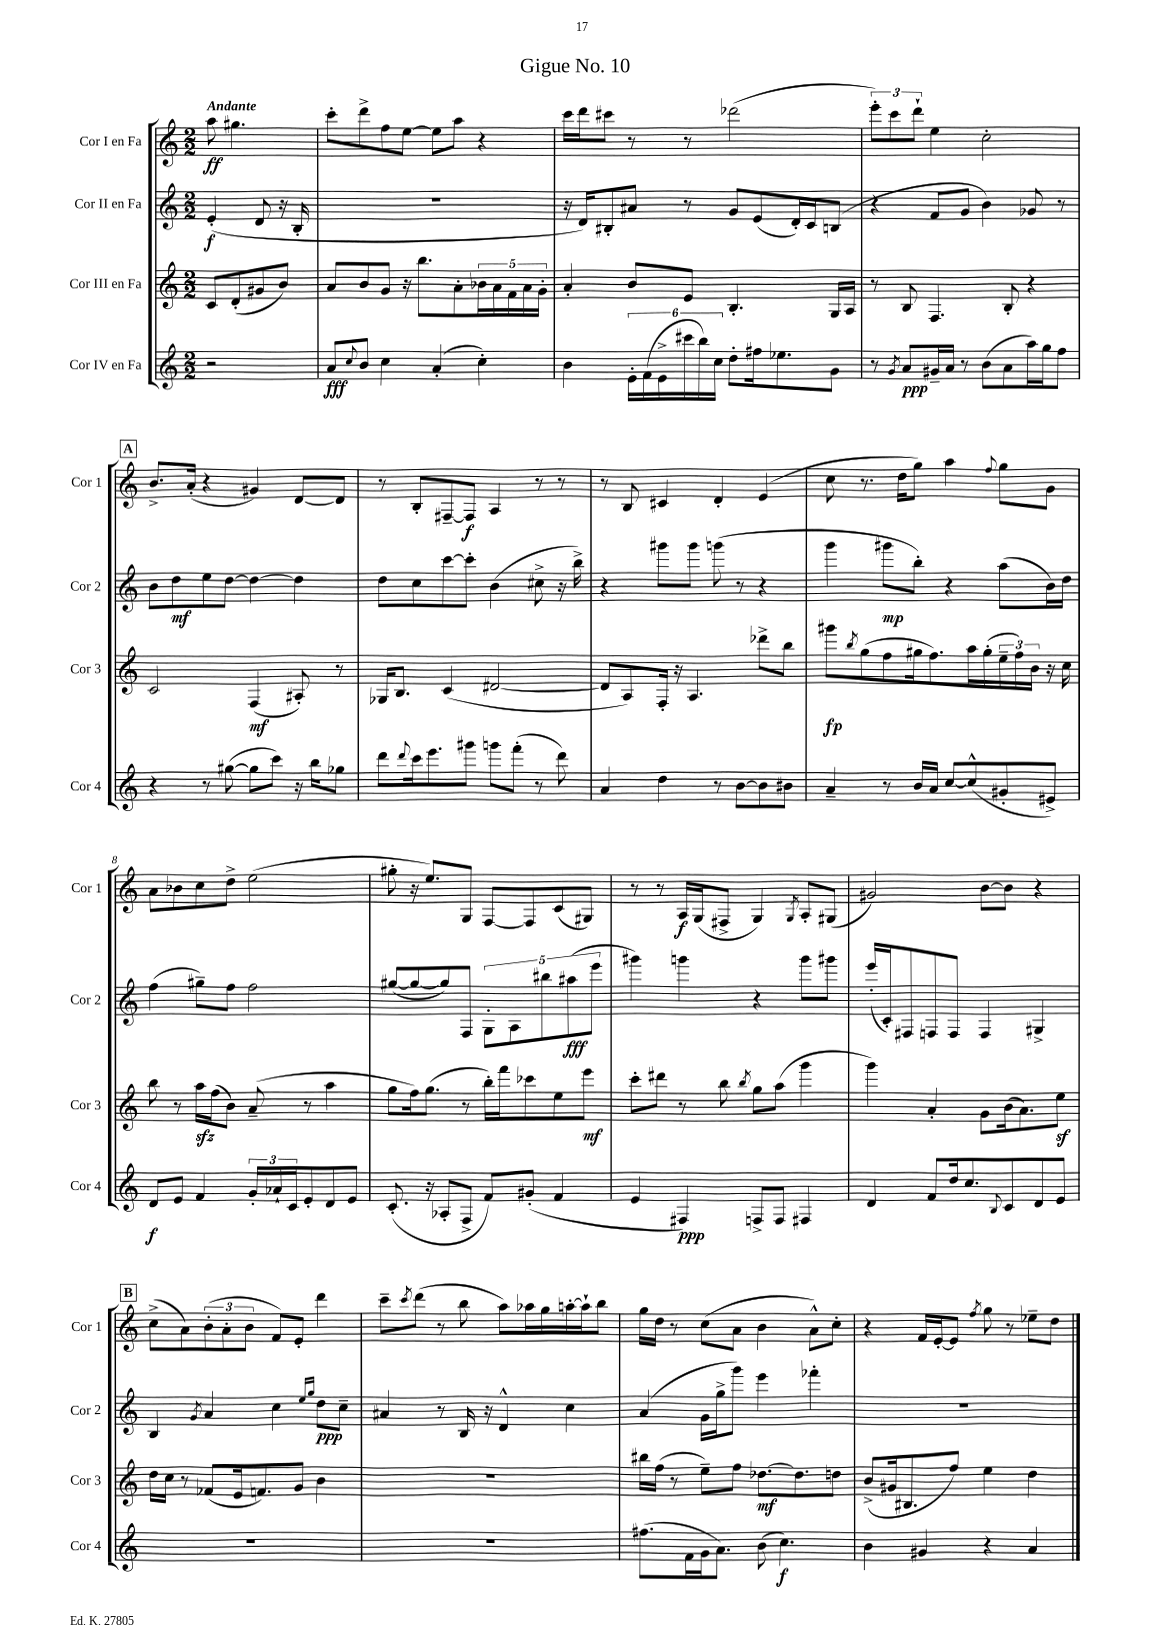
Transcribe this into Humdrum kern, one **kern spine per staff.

**kern	**kern	**kern	**kern
*staff4	*staff3	*staff2	*staff1
*clefG2	*clefG2	*clefG2	*clefG2
*k[]	*k[]	*k[]	*k[]
*M2/2	*M2/2	*M2/2	*M2/2
2r	8c	(4e'	8aa
.	(8d'	.	4.gg#
.	8g#	8d	.
.	8b)	16r	.
.	.	16B'	.
=	=	=	=
8a	8a	1r	8ccc'
8qqcc	.	.	.
8b	8b	.	8ddd^
4cc	8g	.	8ff
.	16r	.	[8ee
.	8.bb	.	.
(4a'	.	.	8ee]
.	8a'	.	8aa
4cc')	20b-	.	4r
.	20a	.	.
.	20f	.	.
.	20a	.	.
.	20g'	.	.
=	=	=	=
4b	4a'	16r	16ccc
.	.	16d)	16ddd
.	.	8B#'	8ccc#
24e'	8b	8a#	8r
(24f	.	.	.
24e^	.	.	.
24ccc#	8e	8r	8r
24bb)	.	.	.
24cc	.	.	.
8dd'	4.B'	8g	(2ddd-
16ff#	.	(8e	.
8.ee-	.	.	.
.	.	16d')	.
.	.	16c	.
8g	16G	(8B	.
.	16A	.	.
=	=	=	=
8r	8r	4r	12eee')
.	.	.	12ccc
8qg	.	.	.
8a	8B	.	.
.	.	.	12ddd`
16g#~	4.F	8f	4ee
16a	.	.	.
8r	.	8g	.
(8b	.	4b)	2cc'
8a	8B'	.	.
16aa)	4r	8g-	.
16gg	.	.	.
8ff	.	8r	.
=	=	=	=
4r	2c	8b	8.b^
.	.	8dd	.
.	.	.	(16a'
8r	.	8ee	4r
([8gg#	.	[8dd	.
8gg#]	(4F	4dd_	4g#)
8ccc)	.	.	.
16r	8A#')	4dd]	[8d
16bb	.	.	.
8gg-	8r	.	8d]
=	=	=	=
8ddd	16G-	8dd	8r
.	8.B	.	.
8qqddd	.	.	.
16ccc	.	8cc	8B'
8.eee	.	.	.
.	(4c	[8ccc	[8F#~
8ggg#	.	8ccc']	8F#]
8ggg	[2d#	(4b	4A
(8fff'	.	.	.
8r	.	8cc#^	8r
8ddd)	.	16r	8r
.	.	16bb^)	.
=	=	=	=
4a	8d#]	4r	8r
.	8A)	.	8B
4dd	16F'	8ggg#	4c#
.	16r	.	.
.	4.A	8ggg#	.
8r	.	(8ggg	4d'
[8b	.	8r	.
8b]	8ddd-^	4r	(4e
8b#	8bb	.	.
=	=	=	=
4a~	8ggg#	4ggg	8cc
.	8qbb	.	.
.	(8gg	.	8.r
8r	8ff	8ggg#	.
.	.	.	16dd
16b	16gg#	8bb')	8gg)
16a	8.ff)	.	.
[8cc	.	4r	4aa
(8cc^^]	16aa	.	.
.	(16gg#'	.	.
.	.	.	8qqff
8g#'	24ee~	(8aa	8gg
.	24ff)	.	.
.	24b	.	.
8e#^)	16r	16b)	8g
.	16cc	16dd	.
=	=	=	=
8d	8bb	(4ff	8a
8e	8r	.	8b-
4f	16aa	8gg#~)	8cc
.	(16ff	.	.
.	8b)	8ff	8dd^
24g'	(8a~	2ff	(2ee
24a-`	.	.	.
24c	.	.	.
8e'	8r	.	.
8d	4aa	.	.
8e	.	.	.
=	=	=	=
(8.c'	8gg	([8gg#	8gg#'
.	16ff)	8gg#_	16r
16r	(8.gg	.	8.ee)
8A-'	.	8gg#])	.
8F^	8r	8F	8G
8f)	16bb')	10G'	[8F
.	16fff	.	.
.	.	10A	.
(8g#'	8ccc-	.	8F]
.	.	10bb#	.
4f	8ee	.	(8c
.	.	(10aa#	.
.	8eee	.	8G#)
.	.	10eee	.
=	=	=	=
4e	8ccc'	4ggg#)	8r
.	8ddd#	.	8r
4F#)	8r	4ggg	16A
.	.	.	(16G
.	8bb	.	8F#^
.	8qbb	.	.
8F^	8gg	4r	4G)
8F	(8aa	.	.
.	.	.	8qG
4F#	4ggg	8ggg	8A'
.	.	8ggg#	(8G#
=	=	=	=
4d	4ggg)	(16eee'	2g#)
.	.	16c')	.
.	.	8F#	.
8f	4a'	8F	.
16dd	.	8F	.
8.cc	.	.	.
.	8g	4F	[8b
8qqB	.	.	.
8c	(16b	.	8b]
.	8.a)	.	.
8d	.	4G#^	4r
8e	8ee	.	.
=	=	=	=
1r	16dd	4B	(8cc^
.	16cc	.	.
.	8r	.	8a)
.	.	8qg	.
.	(8f-	4a	(12b'
.	.	.	12a'
.	16e	.	.
.	.	.	12b
.	8.f)	.	.
.	.	4cc	8f)
.	8g	.	8e'
.	.	16qqee	.
.	.	16qqgg	.
.	4b	8dd	4ddd
.	.	8cc~	.
=	=	=	=
1r	1r	4a#	8ccc~
.	.	.	8qccc
.	.	.	(8ddd
.	.	8r	8r
.	.	16B	8bb
.	.	16r	.
.	.	4d^^	8aa)
.	.	.	16aa-
.	.	.	16gg
.	.	4cc	[16aa'
.	.	.	16aa`]
.	.	.	8bb
=	=	=	=
(8.ff#	16bb#	(4a	16gg
.	(16ff	.	16dd
.	8r	.	8r
16f	.	.	.
16g	8ee~)	16g	(8cc
8.a)	.	16gg^	.
.	8ff	8ggg)	8a
(8b	[8.dd-	4eee	4b
4.cc)	.	.	.
.	8.dd-]	.	.
.	.	4fff-'	8a^^)
.	8dd	.	8cc'
=	=	=	=
4b	(8b^	1r	4r
.	16g#	.	.
.	8.B#	.	.
4g#	.	.	16f
.	.	.	[16e'
.	8ff)	.	8e]
.	.	.	8qff
4r	4ee	.	8gg
.	.	.	8r
4a	4dd	.	8ee-~
.	.	.	8dd
==	==	==	==
*-	*-	*-	*-
